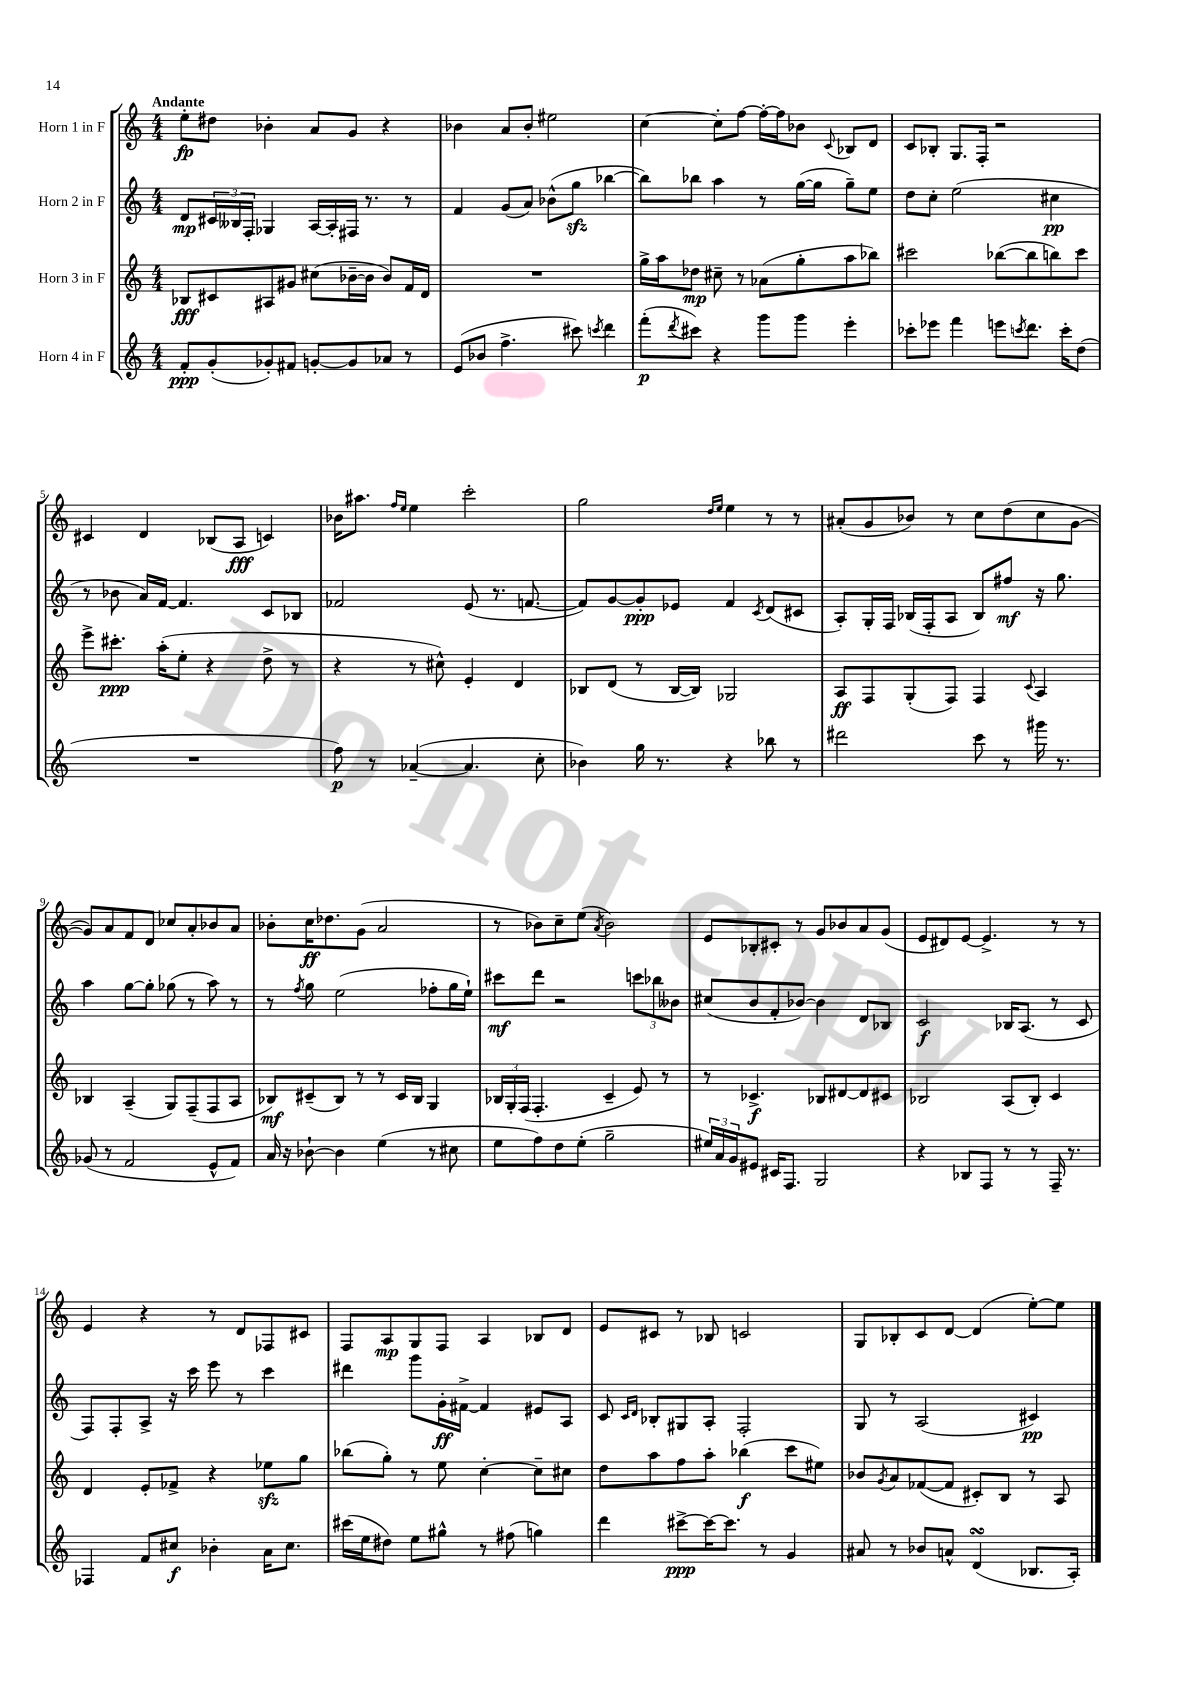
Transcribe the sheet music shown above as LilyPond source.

<<
\new StaffGroup <<
\new Staff = "s0" \with { instrumentName = "Horn 1 in F" } {
    \clef treble \key c \major \numericTimeSignature \time 4/4 \tempo "Andante"
    e''8-.\fp dis''8 bes'4-. a'8 g'8 r4 |
    bes'4 a'8 bes'8-. eis''2 |
    c''4~ c''8-. f''8~ f''16~-. f''16 bes'8 \appoggiatura { c'8 } bes8 d'8 |
    c'8 bes8-. g8. f16-. r2 |
    cis'4 d'4 bes8( a8\fff c'4) |
    bes'16 ais''8. \grace { f''16 e''16 } e''4 c'''2-. |
    g''2 \grace { d''16 e''16 } e''4 r8 r8 |
    ais'8-.( g'8 bes'8) r8 c''8 d''8( c''8 g'8~ |
    g'8) a'8 f'8 d'8 ces''8 a'8-. bes'8 a'8 |
    bes'8-. c''16\ff des''8. g'8( a'2 |
    r8 bes'8) c''8-- e''8( \acciaccatura { a'8 } bes'2) |
    e'8 bes8-. cis'8-. r8 g'8 bes'8 a'8 g'8( |
    e'8 dis'8) e'8~ e'4.-> r8 r8 |
    e'4 r4 r8 d'8 fes8 cis'8 |
    f8 a8\mp g8 f8 a4 bes8 d'8 |
    e'8 cis'8 r8 bes8 c'2 |
    g8 bes8-. c'8 d'8~ d'4( e''8~-.) e''8 \bar "|." |
}
\new Staff = "s1" \with { instrumentName = "Horn 2 in F" } {
    \clef treble \key c \major \numericTimeSignature \time 4/4
    d'8\mp \tuplet 3/2 { cis'16 beses16 f16-. } ges4 a16~ a16-. fis16 r8. r8 |
    f'4 g'8( a'8) bes'8-^( g''8\sfz bes''4~ |
    bes''8) bes''8 a''4 r8 g''16~( g''16 g''8--) e''8 |
    d''8 c''8-. e''2( cis''4\pp |
    r8 bes'8 a'16) f'16~ f'4. c'8 bes8 |
    fes'2 e'8( r8. f'8.~ |
    f'8) g'8~ g'8-.\ppp ees'8 f'4 \acciaccatura { c'8 } d'8( cis'8 |
    a8-.) g16-. f16 bes16( f16-. a8 bes8) fis''8\mf r16 g''8. |
    a''4 g''8~ g''8-. ges''8( r8 a''8) r8 |
    r8 \acciaccatura { f''8 } g''8 e''2( fes''8-. g''16 e''16-!) |
    cis'''8\mf d'''8 r2 \tuplet 3/2 { c'''8 bes''8 beses'8 } |
    cis''8( b'8 f'8-. bes'8~) bes'4 d'8 bes8 |
    c'2\f bes16 a8.( r8 c'8 |
    f8) f8-. a8-> r16 c'''16 e'''8 r8 c'''4 |
    dis'''4 g'''8 g'16-.\ff fis'16~-> fis'4 eis'8 a8 |
    c'8 \grace { c'16 d'16 } bes8-. gis8 a8-. f2-. |
    g8 r8 a2( cis'4\pp) \bar "|." |
}
\new Staff = "s2" \with { instrumentName = "Horn 3 in F" } {
    \clef treble \key c \major \numericTimeSignature \time 4/4
    bes8\fff cis'8 ais8 gis'8 cis''8( bes'16~-- bes'16 bes'8) f'16 d'16 |
    R1 |
    g''16-> a''16 des''8\mp cis''8-- r8 aes'8( g''8-. a''8 bes''8) |
    cis'''2 bes''8~( bes''8 b''8) cis'''8 |
    e'''8-> cis'''8.-.\ppp a''16-.( e''8-. r4 d''8-> r8 |
    r4 r8 cis''8-^) e'4-. d'4 |
    bes8 d'8( r8 bes16~ bes16) ges2 |
    a8\ff f8 g8-.( f8) f4 \appoggiatura { c'8 } a4 |
    bes4 a4--( g8) f8--( f8 a8 |
    bes8\mf) cis'8--( bes8) r8 r8 cis'16 bes16 g4 |
    \tuplet 3/2 { bes16 g16-. f16( } f4.-. c'4-- e'8) r8 |
    r8 ces'4.->\f bes8 dis'8~ dis'8 cis'8 |
    bes2 a8( bes8-.) c'4 |
    d'4 e'8-. fes'8-> r4 ees''8\sfz g''8 |
    bes''8( g''8-.) r8 e''8 c''4~-. c''8-- cis''8 |
    d''8 a''8 f''8 a''8-. bes''4\f( c'''8 eis''8) |
    bes'8 \acciaccatura { g'8 } a'8 fes'8~( fes'8 cis'8-.) b8 r8 a8 \bar "|." |
}
\new Staff = "s3" \with { instrumentName = "Horn 4 in F" } {
    \clef treble \key c \major \numericTimeSignature \time 4/4
    f'8-.\ppp g'8-.( ges'8-.) fis'8 g'8~-. g'8 aes'8 r8 |
    e'8( bes'8 f''4.-> cis'''8) \acciaccatura { c'''8 } d'''4 |
    f'''8-.\p( \acciaccatura { d'''8 } cis'''8) r4 g'''8 g'''8 e'''4-. |
    ces'''8-. ees'''8 f'''4 e'''8 \acciaccatura { c'''8 } d'''8. c'''16-. d''8( |
    R1 |
    f''8\p) r8 aes'4~--( aes'4. c''8-. |
    bes'4) g''16 r8. r4 bes''8 r8 |
    dis'''2 c'''8 r8 gis'''16 r8. |
    ges'8( r8 f'2 e'8-^ f'8) |
    a'16 r16 bes'8~-! bes'4 e''4( r8 cis''8 |
    e''8 f''8) d''8 e''8-.( g''2-- |
    \tuplet 3/2 { eis''16) a'16 g'16 } eis'8 cis'16 f8. g2 |
    r4 bes8 f8 r8 r8 f16-- r8. |
    fes4 f'8 cis''8\f bes'4-. a'16 cis''8. |
    cis'''16( e''16 dis''8) e''8 gis''8-^ r8 fis''8( g''4) |
    d'''4 cis'''8~->\ppp cis'''16~ cis'''8. r8 g'4 |
    ais'8 r8 bes'8 a'8-^ d'4\turn( bes8. a16-.) \bar "|." |
}
>>
>>
